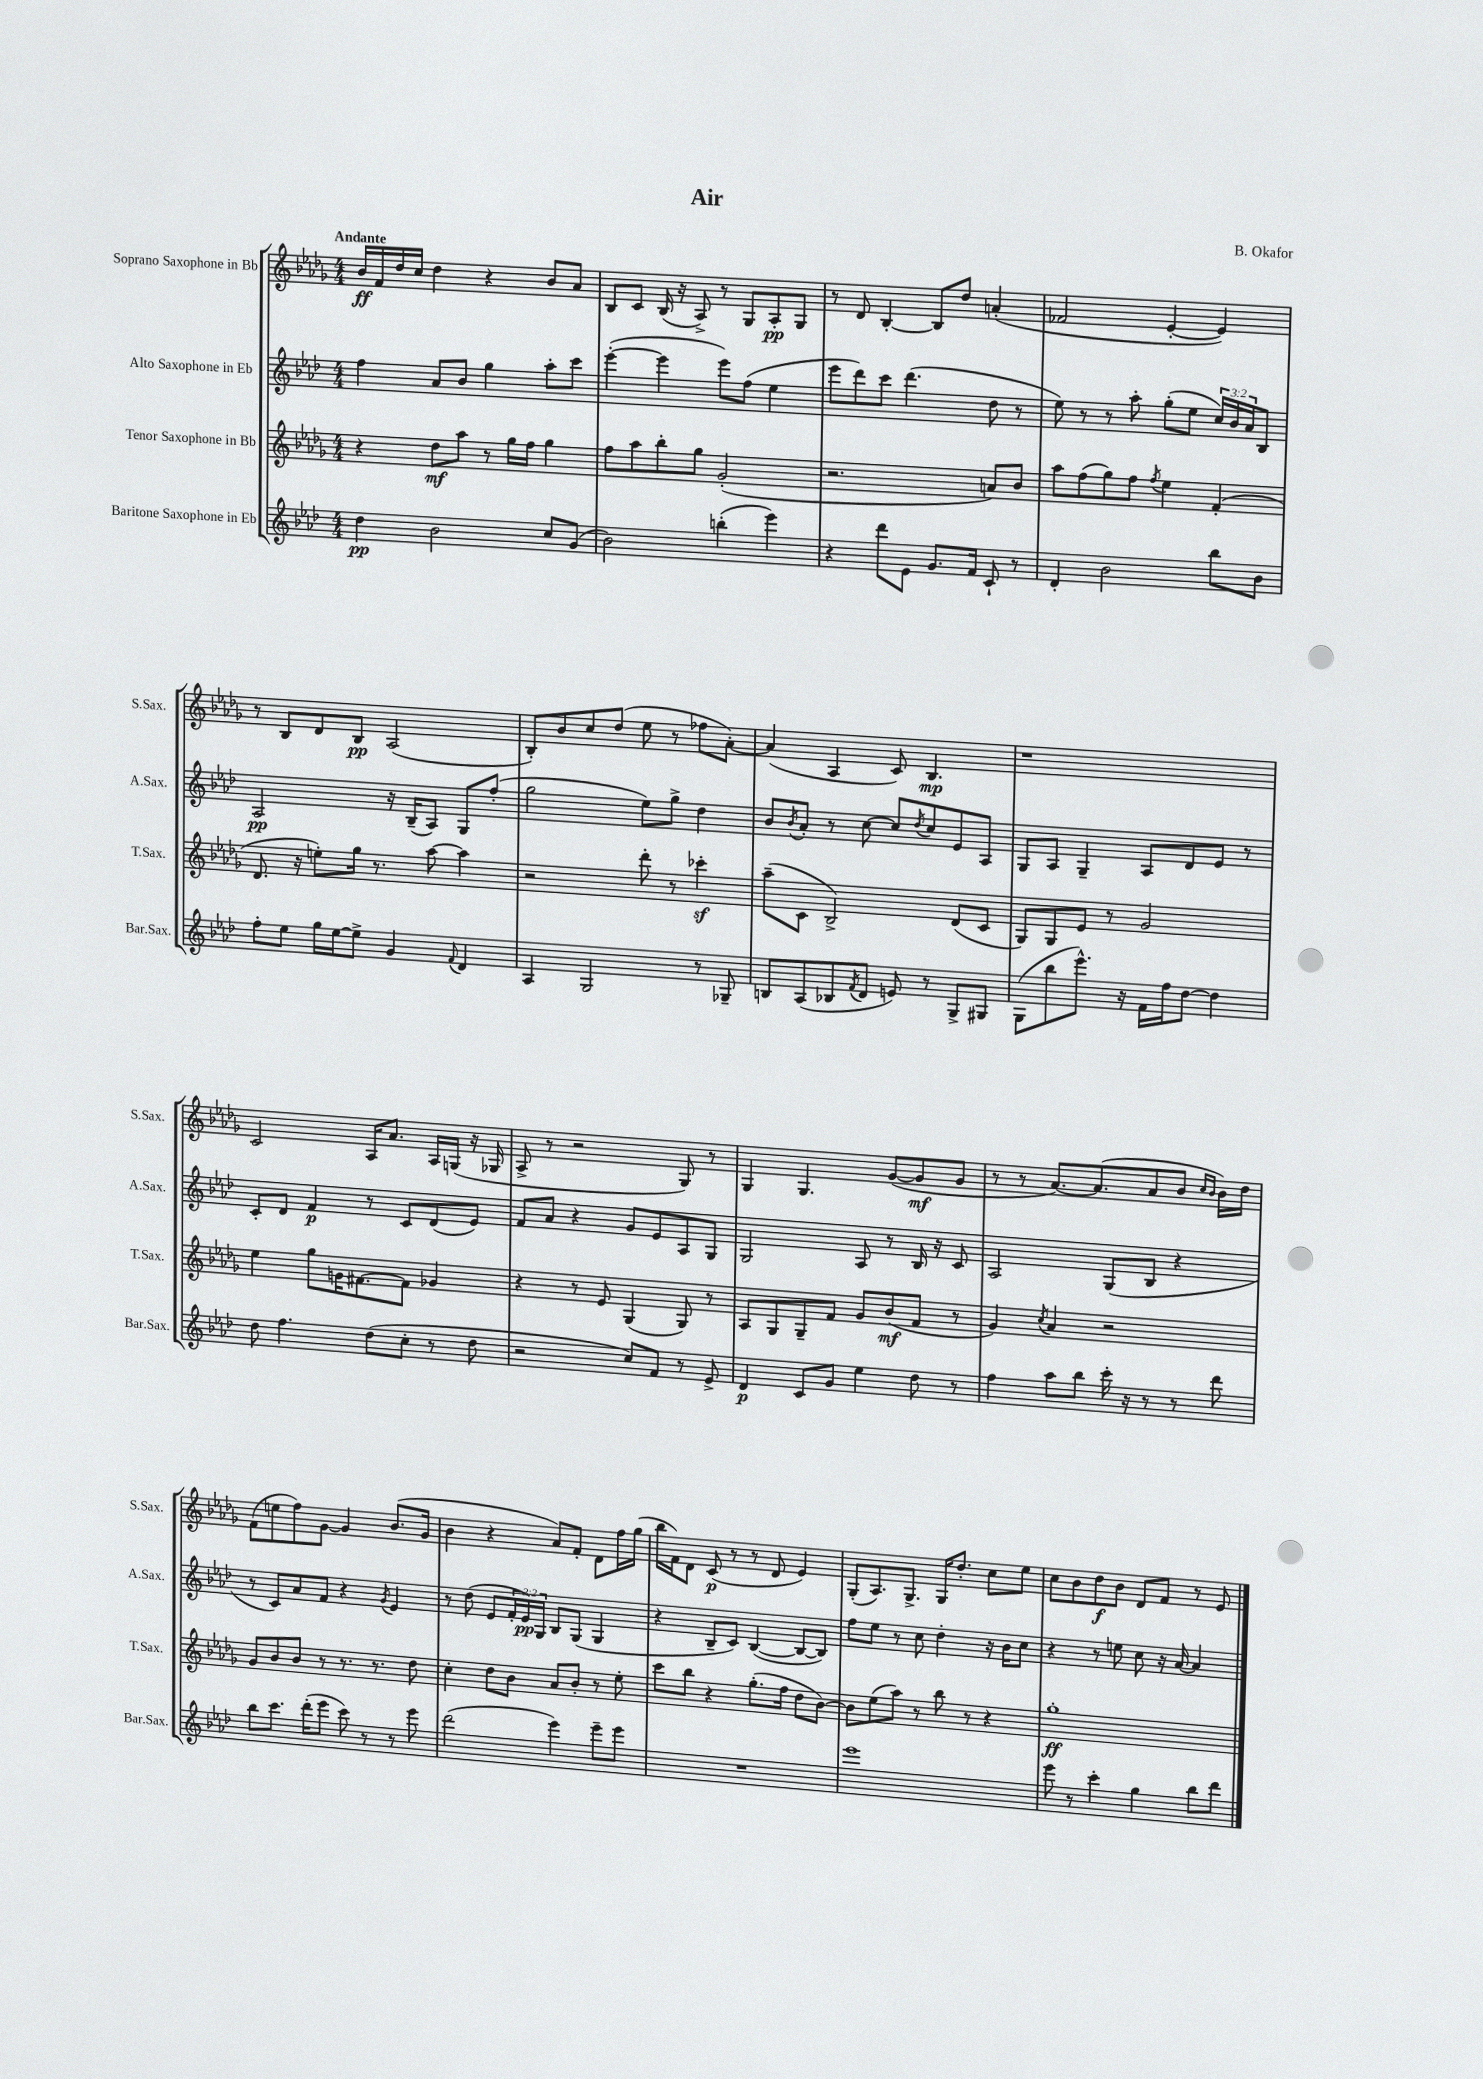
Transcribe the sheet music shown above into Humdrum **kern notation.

**kern	**kern	**kern	**kern
*staff4	*staff3	*staff2	*staff1
*clefG2	*clefG2	*clefG2	*clefG2
*k[b-e-a-d-]	*k[b-e-a-d-g-]	*k[b-e-a-d-]	*k[b-e-a-d-g-]
*M4/4	*M4/4	*M4/4	*M4/4
4dd-	4r	4ff	16b-
.	.	.	16f
.	.	.	16dd-
.	.	.	16cc
2b-	8dd-	8a-	4dd-
.	8aa-	8b-	.
.	8r	4gg	4r
.	16gg-	.	.
.	16ff	.	.
8cc	4gg-	8aa-'	8b-
(8g	.	8ccc	8a-
=	=	=	=
2b-)	8ff	([4eee-'	8B-
.	8aa-	.	8c
.	8bb-'	4eee-]	(16B-
.	.	.	16r
.	8gg-	.	8A-^)
(4bb'	(2g-'	8eee-)	8r
.	.	(8ff	8G-
4eee-)	.	4ee-	8A-'
.	.	.	8G-
=	=	=	=
4r	2.r	8eee-	8r
.	.	8ddd-)	8d-
8ddd-	.	8ccc	[4B-'
8e-	.	(4.ddd-	.
8.g	.	.	8B-]
.	.	.	8dd-
16f	.	.	.
8c`	8a)	8dd-	(4a'
8r	8b-	8r	.
=	=	=	=
4d-'	8aa-	8ee-)	2f-
.	(8ff	8r	.
2b-	8gg-)	8r	.
.	8ff	8aa-'	.
.	8qff	.	.
.	4ee-	(8gg'	[4e-'
.	.	8ee-	.
8bb-	(4f'	24cc)	4e-])
.	.	24b-	.
.	.	24a-	.
8b-	.	8B-	.
=	=	=	=
8ff'	8.d-	2A-	8r
8ee-	.	.	8B-
.	16r	.	.
16gg	8ee')	.	8d-
[16ee-	.	.	.
8ee-^]	16gg-	.	8B-
.	8.r	.	.
4g	.	16r	(2A-
.	.	(16B-~	.
.	[8aa-	8A-)	.
8qqf	.	.	.
4d-	4aa-]	8G	.
.	.	(8ff'	.
=	=	=	=
4A-	2r	2gg	8B-')
.	.	.	8b-
2G	.	.	8cc
.	.	.	(8dd-
.	8ddd-'	8ee-)	8ee-
.	8r	8gg^	8r
8r	4ccc-'	4dd-	8ff-
8G-~	.	.	[8a-')
=	=	=	=
8B	(8aa-~	8b-	(4a-]
.	.	8qb-	.
(8A-	8c	8a-'	.
8B-	2B-^)	8r	4A-
8qf	.	.	.
8d-	.	[8cc	.
8e)	.	8cc]	8c)
.	.	8qdd-	.
8r	.	8cc	4.B-
8G^	(8d-	8e-	.
8G#	8c	8A-	.
=	=	=	=
(8G	8G-)	8G	1r
8bb-	8G-	8A-	.
8.eee-^^)	8e-	4G~	.
.	8r	.	.
16r	.	.	.
16f	2g-	8A-	.
16ff	.	.	.
[8dd-	.	8d-	.
4dd-]	.	8e-	.
.	.	8r	.
=	=	=	=
8dd-	4ee-	8c'	2c
4.ff	.	8d-	.
.	8gg-	4f	.
.	16g	.	.
.	[8.f#	.	.
(8dd-	.	8r	16A-
.	.	.	8.a-
8cc'	8f#]	8c	.
8r	4g-	(8d-	16A-
.	.	.	(16G
8dd-	.	8e-)	16r
.	.	.	16G-
=	=	=	=
2r	4r	8f	8A-^
.	.	8a-	8r
.	8r	4r	2r
.	8e-	.	.
8cc)	(4G-	8g	.
8f	.	8e-	.
8r	8G-)	8A-	8G-)
8e-^	8r	8G	8r
=	=	=	=
4d-	8A-	2G	4G-
.	8G-	.	.
8c	8G-~	.	4.G-
8g	8f	.	.
4ee-	8g-	8A-	.
.	(8b-	8r	([8g-
8dd-	8f	16B-	8g-]
.	.	16r	.
8r	8r	8c	8g-
=	=	=	=
4ff	4g-)	2A-	8r
.	.	.	8r
.	8qcc	.	.
8aa-	4a-	.	[8.a-)
8bb-	.	.	.
.	.	.	(8.a-]
16ccc'	2r	(8G	.
16r	.	.	.
8r	.	8B-	8a-
8r	.	4r	8b-
.	.	.	16qqcc
.	.	.	16qqb-
8ddd-	.	.	16b-)
.	.	.	16dd-
=	=	=	=
8bb-	8g-	8r	(8f
8.ccc	8b-	8c)	8ee
.	8b-	8a-	8ff)
(16ddd-'	.	.	.
8eee-	8r	8f	[8g-
8ccc)	8.r	4r	4g-]
8r	.	.	.
.	8.r	.	.
.	.	8qg	.
8r	.	4e-	(8.b-
8eee-	8dd-	.	.
.	.	.	16g-
=	=	=	=
(2ddd-	4cc'	8r	4b-
.	.	(8dd-	.
.	8dd-	8e-	4r
.	8b-	24f'	.
.	.	24e-)	.
.	.	24G	.
4eee-)	8a-	8B-	8a-)
.	8b-'	(8G	8f'
8eee-~	8r	4G	8d-
8eee-	8ee-'	.	16ff
.	.	.	(16gg-
=	=	=	=
1r	8ccc	4r	16bb-
.	.	.	16f)
.	8bb-	.	8d-
.	4r	8B-~	(8c
.	.	8c)	8r
.	(8.gg-'	([4B-	8r
.	.	.	8d-
.	16ff	.	.
.	8dd-	8B-_	4e-)
.	[8b-)	8B-])	.
=	=	=	=
1eee-	8b-]	8ff	(8G-'
.	(8ee-	8ee-	8.A-)
.	8aa-)	8r	.
.	.	.	8.G-^
.	8r	8cc	.
.	8bb-	4dd-'	16G-
.	.	.	8.dd-'
.	8r	.	.
.	4r	16r	8cc
.	.	16b-	.
.	.	8cc	8ee-
=	=	=	=
8eee-	1gg-'	4r	8cc
8r	.	.	8b-
4ccc'	.	8r	8dd-
.	.	8ee	8b-
4gg	.	8cc	8d-
.	.	16r	8f
.	.	[16a-	.
8bb-	.	4a-]	8r
8ddd-	.	.	8e-
==	==	==	==
*-	*-	*-	*-
